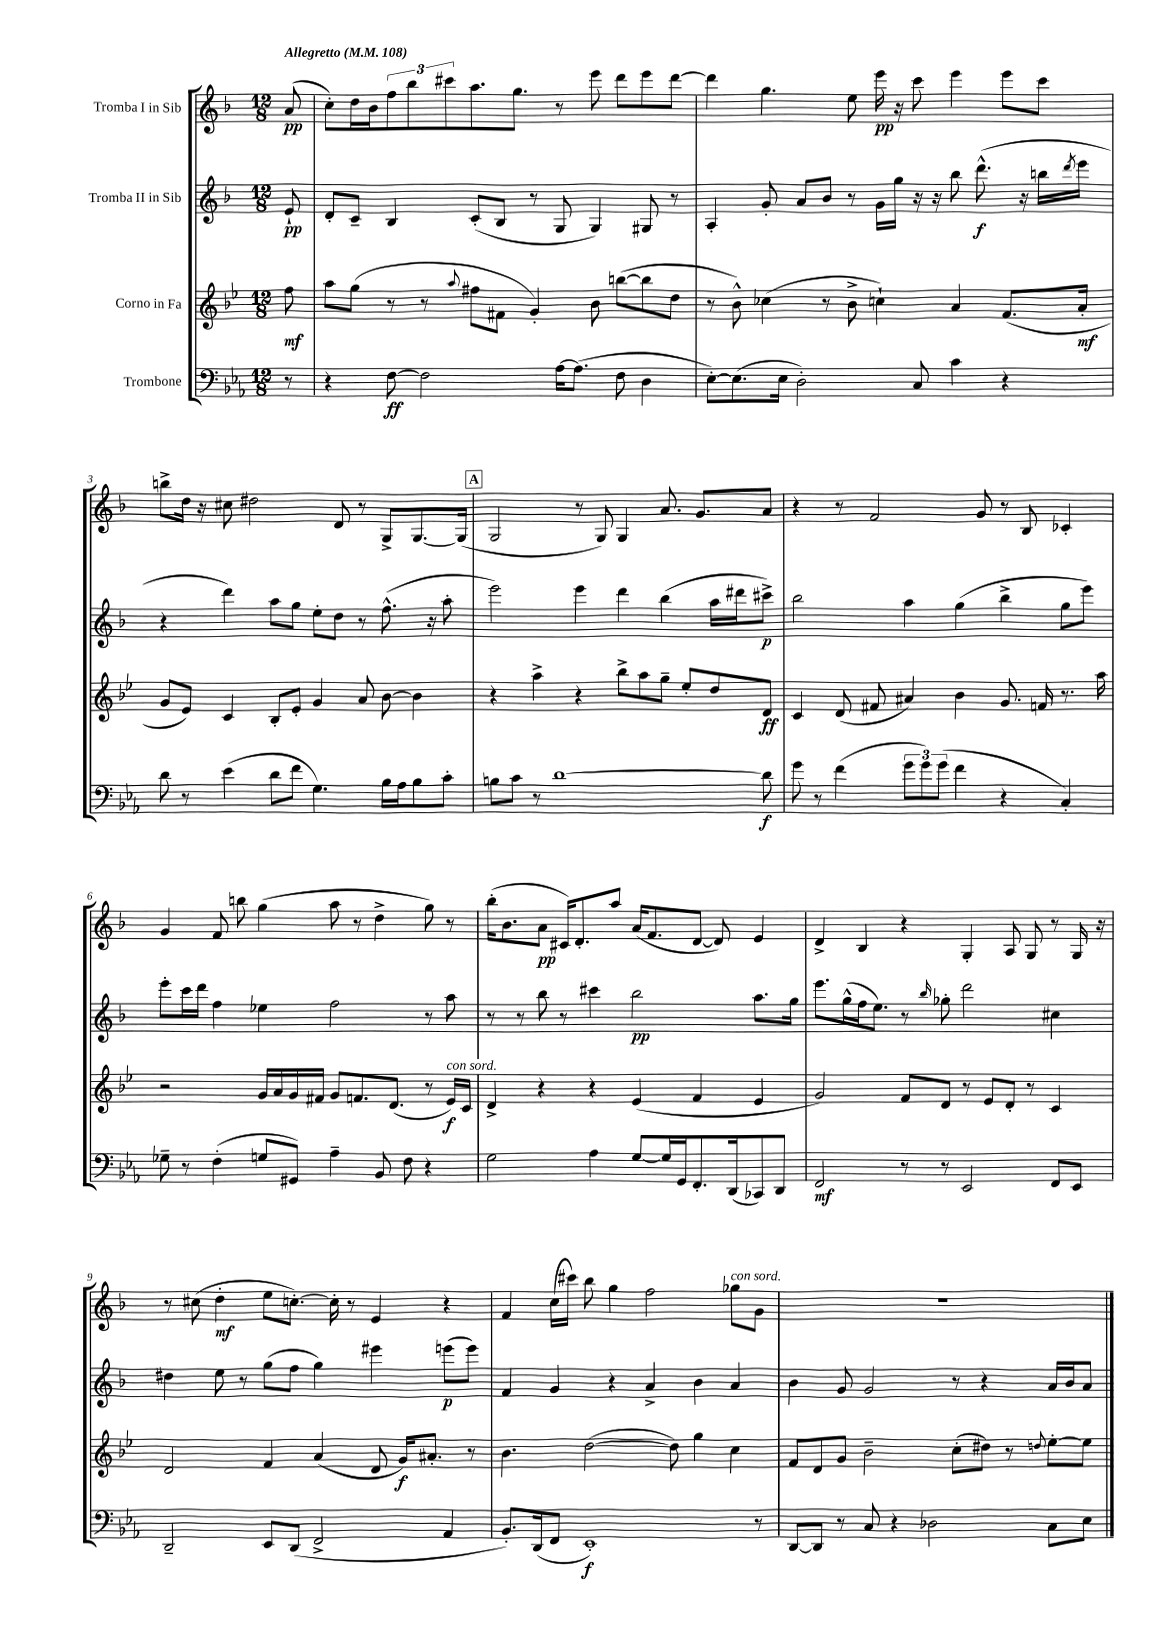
<<
\new StaffGroup <<
\new Staff = "s0" \with { instrumentName = "Tromba I in Sib" } {
    \clef treble \key f \major \numericTimeSignature \time 12/8 \partial 8 \tempo "Allegretto" 4 = 108
    a'8\pp( |
    c''8-.) d''16 bes'16 \tuplet 3/2 { f''8 bes''8 cis'''8 } a''8. g''8. r8 e'''8 d'''8 e'''8 d'''8~ |
    d'''4 g''4. e''8 e'''16\pp r16 c'''8 e'''4 e'''8 c'''8 |
    b''8-> d''16 r16 cis''8 dis''2 d'8 r8 g8-> g8.~ g16( |
    \mark \markup { \box "A" } g2 r8 g8) g4 a'8. g'8. a'8 |
    r4 r8 f'2 g'8 r8 bes8 ces'4-. |
    g'4 f'8 b''8 g''4( a''8 r8 d''4-> g''8) r8 |
    bes''16-.( bes'8. a'8\pp cis'16) d'8.-. a''8 a'16( f'8. d'8~ d'8) e'4 |
    d'4-> bes4 r4 g4-. a8 g8 r8 g16 r16 |
    r8 cis''8( d''4-.\mf e''8 c''8.~-.) c''16-. r8 e'4 r4 |
    f'4 c''16( cis'''16) bes''8 g''4 f''2 ges''8^\markup { \italic "con sord." } g'8 |
    R1. \bar "|." |
}
\new Staff = "s1" \with { instrumentName = "Tromba II in Sib" } {
    \clef treble \key f \major \numericTimeSignature \time 12/8 \partial 8
    e'8-!\pp |
    d'8-. c'8-- bes4 c'8-.( bes8 r8 g8 g4) gis8 r8 |
    a4-. g'8-. a'8 bes'8 r8 g'16 g''16 r16 r16 bes''8 d'''8.-^\f( r16 b''16 \acciaccatura { d'''8 } e'''16 |
    r4 d'''4) a''8 g''8 e''8-. d''8 r8 f''8.-^( r16 a''8-. |
    \mark \markup { \box "A" } e'''2) e'''4 d'''4 bes''4( a''16 dis'''16 cis'''8->\p) |
    bes''2 a''4 g''4( bes''4-> g''8 e'''8) |
    e'''8-. c'''16 d'''16 f''4 ees''4 f''2 r8 a''8 |
    r8 r8 bes''8 r8 cis'''4 bes''2\pp a''8. g''16 |
    e'''8. g''16-^( f''16 e''8.) r8 \grace { bes''16 } ges''8-. d'''2 cis''4 |
    dis''4 e''8 r8 g''8( f''8 g''4) eis'''4 e'''8\p( e'''8) |
    f'4 g'4 r4 a'4-> bes'4 a'4 |
    bes'4 g'8 g'2 r8 r4 a'16 bes'16 a'8 \bar "|." |
}
\new Staff = "s2" \with { instrumentName = "Corno in Fa" } {
    \clef treble \key bes \major \numericTimeSignature \time 12/8 \partial 8
    f''8\mf |
    a''8 g''8( r8 r8 \appoggiatura { a''8 } fis''8 fis'8 g'4-.) bes'8 b''8~( b''8 d''8 |
    r8 bes'8-^) ces''4( r8 bes'8-> c''4-!) a'4 f'8.( a'16-.\mf |
    g'8 ees'8) c'4 bes8-. ees'8-. g'4 a'8 bes'8~ bes'4 |
    \mark \markup { \box "A" } r4 a''4-> r4 bes''8-> a''8 g''8-- ees''8-. d''8 d'8\ff |
    c'4 d'8( fis'8 ais'4) bes'4 g'8. f'16 r8. a''16 |
    r2 g'16 a'16 g'16 fis'16 g'8 f'8. d'8.( r8 ees'16\f^\markup { \italic "con sord." }) c'16 |
    d'4-> r4 r4 ees'4( f'4 ees'4 |
    g'2) f'8 d'8 r8 ees'8 d'8-. r8 c'4 |
    d'2 f'4 a'4( d'8 g'16\f) ais'8.-. r8 |
    bes'4. d''2~( d''8) g''4 c''4 |
    f'8 d'8 g'8 bes'2-- c''8-.( dis''8) r8 \appoggiatura { d''8 } ees''8~-. ees''8 \bar "|." |
}
\new Staff = "s3" \with { instrumentName = "Trombone" } {
    \clef bass \key ees \major \numericTimeSignature \time 12/8 \partial 8
    r8 |
    r4 f8~\ff f2 aes16~ aes8.( f8 d4 |
    ees8~-.) ees8.( ees16 d2-.) c8 c'4 r4 |
    d'8 r8 ees'4( d'8 f'8 g4.) bes16 aes16 bes8 c'8-. |
    \mark \markup { \box "A" } b8 c'8 r8 d'1~ d'8\f |
    g'8 r8 f'4( \tuplet 3/2 { g'8 g'8) g'8( } f'4 r4 c4-.) |
    ges8-- r8 f4-.( g8 gis,8) aes4-- bes,8 f8 r4 |
    g2 aes4 g8~ g16 g,16 f,8.-. d,16( ces,8) d,8 |
    f,2\mf r8 r8 ees,2 f,8 ees,8 |
    d,2-- ees,8 d,8( f,2-> aes,4 |
    bes,8.-.) d,16( f,8 ees,1-.\f) r8 |
    d,8~ d,8 r8 c8 r4 des2 c8 ees8 \bar "|." |
}
>>
>>
